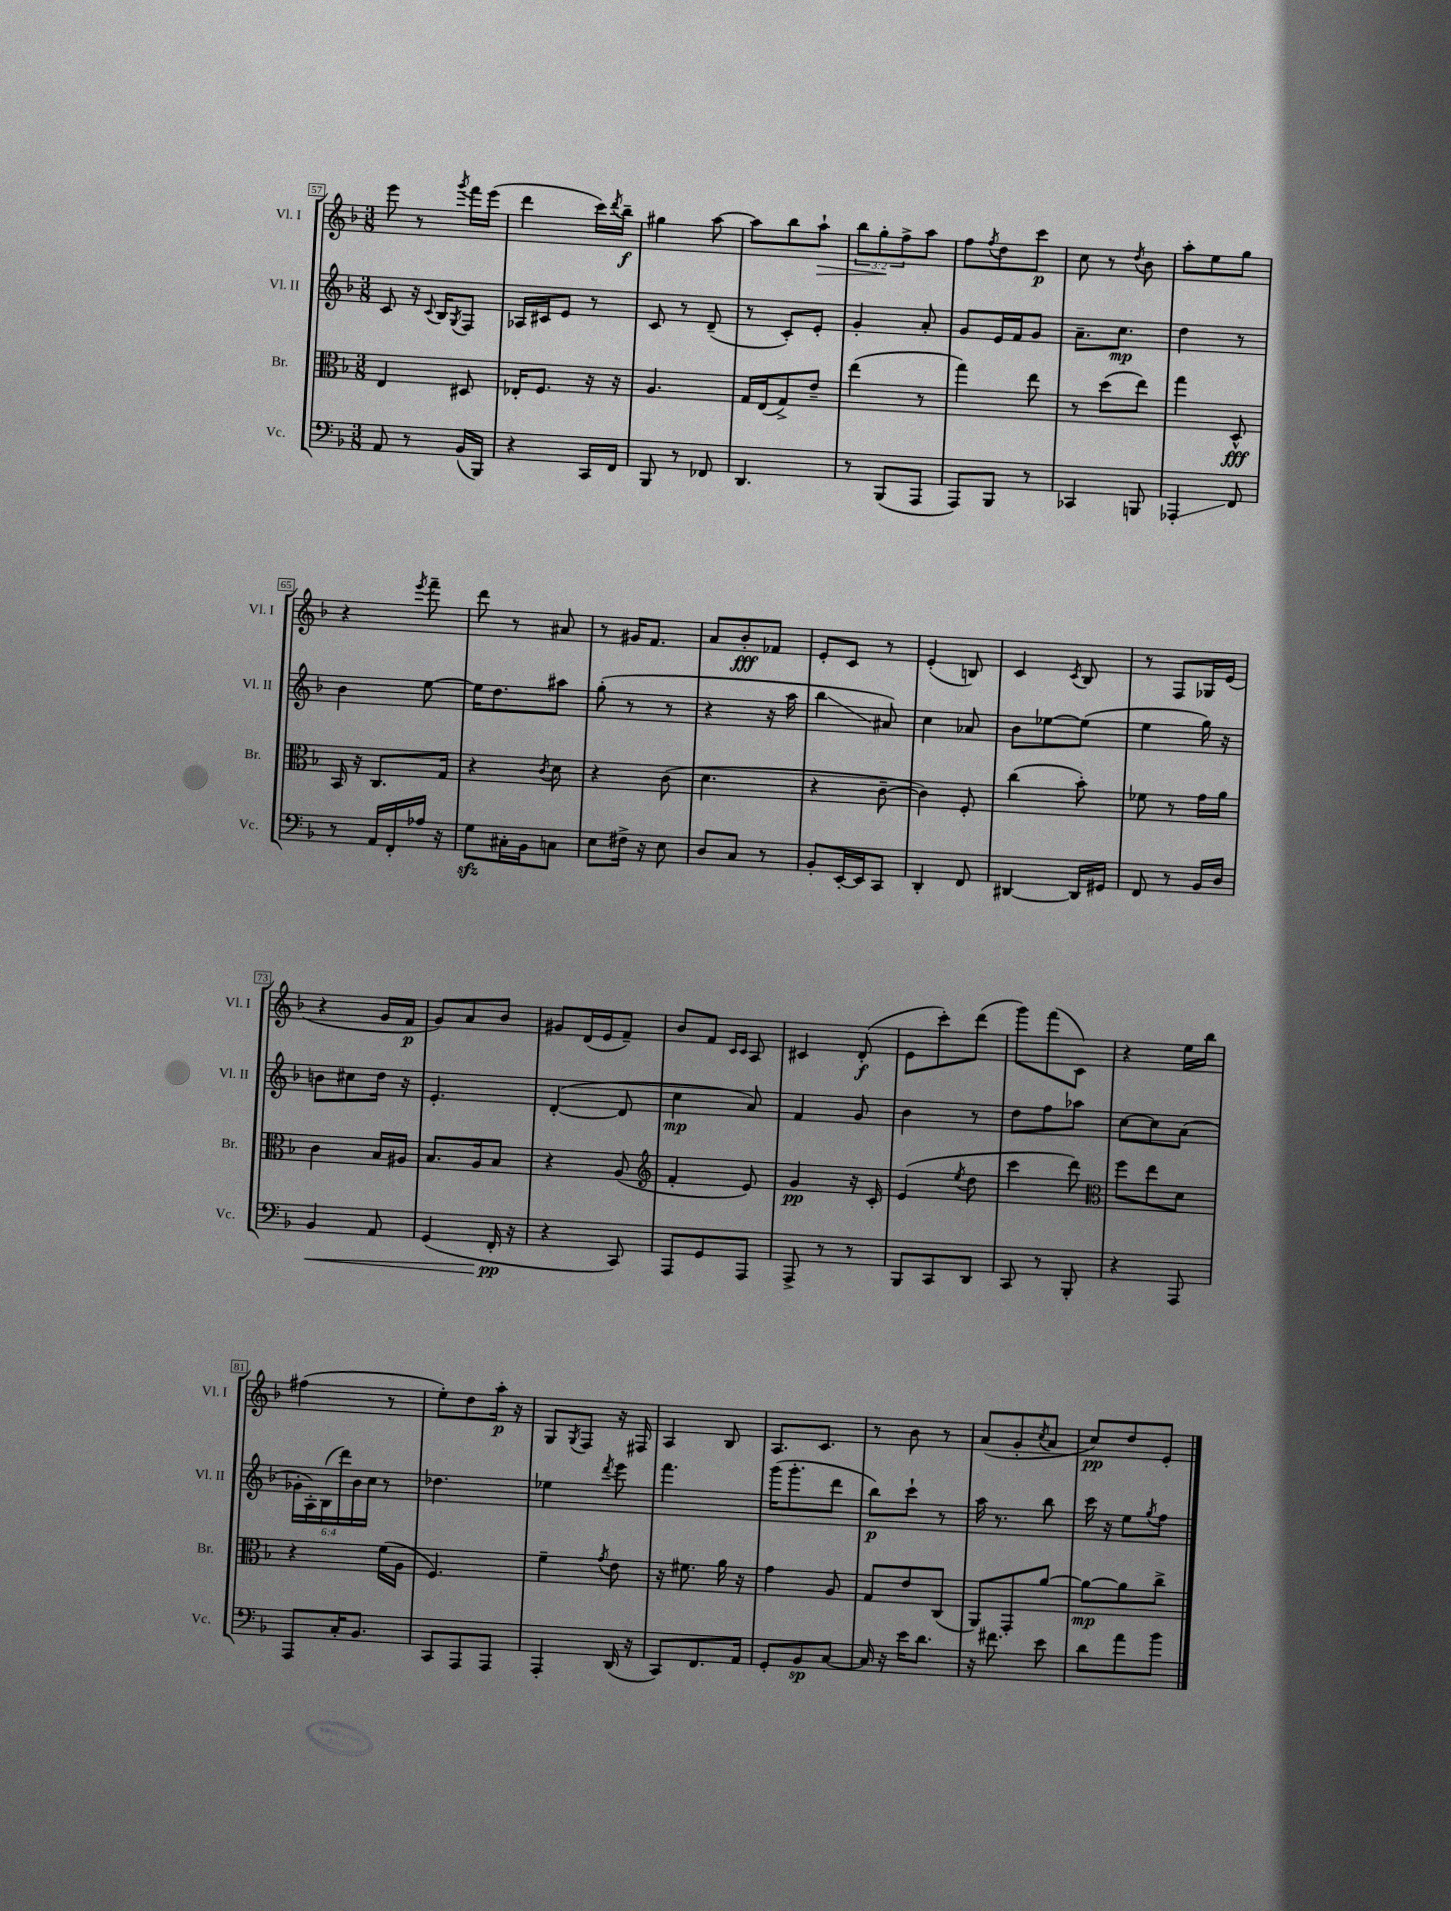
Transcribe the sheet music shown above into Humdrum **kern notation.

**kern	**kern	**kern	**kern
*staff4	*staff3	*staff2	*staff1
*clefF4	*clefC3	*clefG2	*clefG2
*k[b-]	*k[b-]	*k[b-]	*k[b-]
*M3/8	*M3/8	*M3/8	*M3/8
8AA	4E	8c	8eee
8r	.	16r	8r
.	.	8qqc	.
.	.	16B-	.
.	.	8qG	8qggg
(16BB-	8D#	8F	16fff
16BBB-)	.	.	(16eee
=	=	=	=
4r	16E-'	16A-	4ddd
.	8.F	16c#	.
.	.	8e	.
16CC	16r	8r	16ccc)
.	.	.	8qddd
16FF	16r	.	16bb-~
=	=	=	=
8BBB-	4.A	8c	4gg#
8r	.	8r	.
8FF-	.	(8d~	[8aa
=	=	=	=
4.DD	16G	8r	8aa]
.	(16E	.	.
.	8G^)	8c')	8bb-
.	8e~	8e'	8aa`
=	=	=	=
8r	(4ee	4g'	12bb-
.	.	.	12gg'
(8BBB-	.	.	.
.	.	.	12ff^
8AAA	8r	8a'	8aa
=	=	=	=
8AAA)	4gg)	8g	8ff
.	.	.	8qff
8BBB-	.	16e	8dd
.	.	16f	.
8r	8ee	8g	8ccc
=	=	=	=
4CC-	8r	8.a~	8cc
.	(8dd	.	8r
.	.	8.cc	.
.	.	.	8qdd
8BBB	8ee)	.	8b-
=	=	=	=
4AAA-'	4gg	4dd	8aa'
.	.	.	8ee
8FF	8D^^	8r	8gg
=	=	=	=
8r	16BB-	4b-	4r
.	16r	.	.
16AA	8.C	.	.
16FF'	.	.	.
.	.	.	8qeee
16A-	.	[8ee	8fff~
16r	16G	.	.
=	=	=	=
8G	4r	16ee]	8ddd
.	.	8.dd	.
16C#'	.	.	8r
16BB-	.	.	.
.	8qc	.	.
8C	8d	8aa#	8a#
=	=	=	=
8E	4r	(8gg'	8r
16F#^	.	8r	16g#
16r	.	.	8.f
8E	(8c	8r	.
=	=	=	=
8D	4.d	4r	8a
8C	.	.	8b-'
8r	.	16r	8f-
.	.	16aa	.
=	=	=	=
8BB-'	4r	4bb-	8e'
[16EE'	.	.	8c
16EE]	.	.	.
8CC	[8c~	8a#)	8r
=	=	=	=
4DD'	4c])	4cc	(4e'
8FF	8F'	8a-	8B)
=	=	=	=
[4DD#	(4cc	8b-	4c
.	.	[8ee-	.
.	.	.	8qc
16DD#]	8b-')	(8ee-]	8B-
16GG#	.	.	.
=	=	=	=
8FF	8f-	4ee	8r
8r	8r	.	8F
16BB-	16g	16gg)	16G-
16D	16a	16r	(16e
=	=	=	=
4BB-	4c	8b	4r
.	.	8cc#	.
8AA	16B-	16dd	16g
.	16A#	16r	16f
=	=	=	=
(4GG	8.B-	4.e'	8g)
.	.	.	8a
.	16A	.	.
16FF'	8B-	.	8b-
16r	.	.	.
=	=	=	=
4r	4r	([4d'	8g#
.	.	.	(16d
.	.	.	16e
8CC)	(8A	8d]	8f~)
=	=	=	=
*	*clefG2	*	*
8AAA	4f'	4cc	8b-
8GG	.	.	8f
.	.	.	16qqc
.	.	.	16qqc
8AAA	8e)	8a)	8A
=	=	=	=
8AAA^	4g	4f	4c#
8r	.	.	.
8r	16r	8g	(8d'
.	16c'	.	.
=	=	=	=
8BBB-	(4e	4b-	8e
8CC	.	.	8ccc')
.	8qee	.	.
8DD	8dd	8r	(8ddd
=	=	=	=
8CC	4ccc	8dd	8ggg)
8r	.	8ff	(8fff
8BBB-'	8ddd)	8aa-	8c)
=	=	=	=
*	*clefC3	*	*
4r	8ff	[8cc	4r
.	8ee	8cc]	.
8AAA	8d	(8a	16ee
.	.	.	16bb-
=	=	=	=
8AAA	4r	24g-'	(4ff#
.	.	24A')	.
.	.	(24B-	.
16C'	.	24ddd)	.
.	.	24b-	.
8.BB-	.	.	.
.	.	24cc	.
.	(16f	8r	8r
.	16A	.	.
=	=	=	=
8CC	4.F)	4.dd-	8ee')
8AAA	.	.	8dd
8AAA	.	.	16aa'
.	.	.	16r
=	=	=	=
4AAA'	4f~	4ee-	8G
.	.	.	8qG
.	.	.	8F
.	8qg	8qddd	.
(16DD	8e	8eee	16r
16r	.	.	16F#
=	=	=	=
8CC)	16r	4.fff	4A
.	8.f#	.	.
8.FF	.	.	.
.	16a	.	8B-
16AA	16r	.	.
=	=	=	=
8GG'	4g	(16ggg	8.A
.	.	8.ggg'	.
8BB-	.	.	.
.	.	.	8.c
[8C	8A	8ddd	.
=	=	=	=
16C]	8G	8bb-)	8r
16r	.	.	.
16e	8e	8ccc`	8b-
8.d	.	.	.
.	(8C	8r	8r
=	=	=	=
16r	8AA)	16aa	(8a
8.f#	.	8.r	.
.	8GG'	.	8g'
.	.	.	8qcc
8e	[8a	8bb-	8a
=	=	=	=
8d	8a_	16ccc	8cc)
.	.	16r	.
8a	8a]	8ee	8dd
.	.	8qgg	.
8b-	8cc^	8ff	8e'
==	==	==	==
*-	*-	*-	*-
